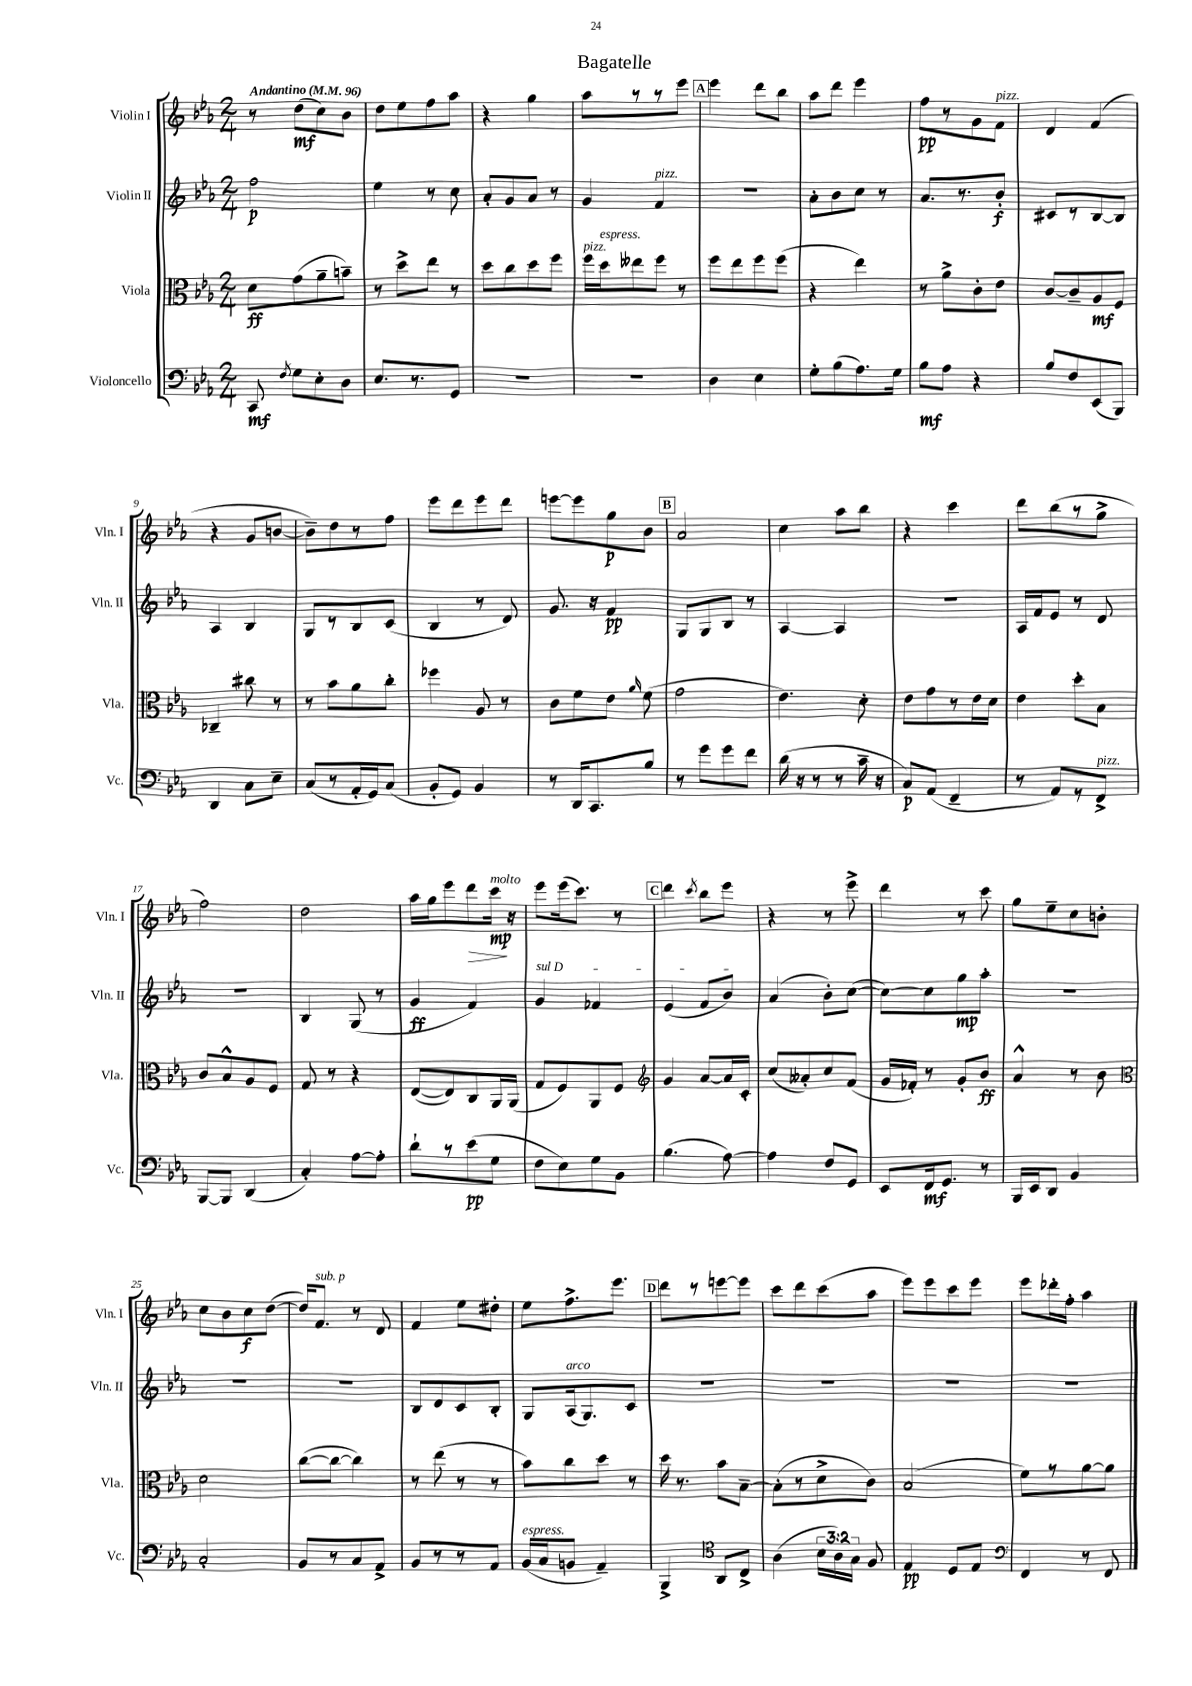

**kern	**kern	**kern	**kern
*staff4	*staff3	*staff2	*staff1
*clefF4	*clefC3	*clefG2	*clefG2
*k[b-e-a-]	*k[b-e-a-]	*k[b-e-a-]	*k[b-e-a-]
*M2/4	*M2/4	*M2/4	*M2/4
*MM96	*MM96	*MM96	*MM96
8CC	8d	2ff	8r
8qF	.	.	.
8G	(8g	.	(8dd
8E-'	8a-~	.	8cc)
8D	8b~)	.	8b-
=	=	=	=
8.E-	8r	4ee-	8dd
.	8dd^	.	8ee-
8.r	.	.	.
.	8ee-	8r	8ff
8GG	8r	8cc	8aa-
=	=	=	=
2r	8dd	8a-'	4r
.	8cc	8g	.
.	8dd	8a-	4gg
.	8ff	8r	.
=	=	=	=
2r	16ff	4g	8aa-
.	16dd	.	.
.	8ee--	.	8r
.	8ff	4f	8r
.	8r	.	8eee-
=	=	=	=
4D	8ff	2r	4eee-
.	8ee-	.	.
4E-	8ff	.	8ddd
.	(8ff	.	8bb-
=	=	=	=
8G'	4r	8a-'	8aa-
(8B-	.	8b-	8ddd
8.A-)	4ee-)	8cc	4eee-
.	.	8r	.
16G	.	.	.
=	=	=	=
8B-	8r	8.a-	8ff
8A-	8a-^	.	8r
.	.	8.r	.
4r	8c'	.	8g
.	8e-	8b-'	8f
=	=	=	=
8B-	[8c	8c#	4d
8F	8c~]	8r	.
(8EE-	8A-	[8B-	(4f
8BBB-)	8F	8B-]	.
=	=	=	=
4DD	4C-~	4A-	4r
8C	8cc#	4B-	8g
8E-~	8r	.	[8b
=	=	=	=
(8C	8r	8G	8b~])
8r	8b-	8r	8dd
16AA-'	8a-	8B-	8r
16GG)	.	.	.
(8C	8cc'	(8c	8ff
=	=	=	=
8BB-'	4ff-	4B-	8eee-
8GG)	.	.	8ddd
4BB-	8A-	8r	8eee-
.	8r	8d)	8ddd
=	=	=	=
8r	8c	8.g	[8eee
16DD	8f	.	8eee]
8.CC	.	16r	.
.	8e-	4f	8gg
.	16qqa-	.	.
8B-	(8f	.	8b-
=	=	=	=
8r	2g	8G	2a-
8g	.	8G	.
8g	.	8B-	.
8f	.	8r	.
=	=	=	=
(16d	4.e-)	[4A-	4cc
16r	.	.	.
8r	.	.	.
8r	.	4A-]	8aa-
16c~	8d'	.	8bb-
16r	.	.	.
=	=	=	=
8C)	8e-	2r	4r
(8AA-	8g	.	.
4FF~	8r	.	4ccc
.	16e-	.	.
.	16d	.	.
=	=	=	=
8r	4e-	16A-	8ddd
.	.	16f	.
8AA-)	.	8e-	(8bb-
8r	8dd'	8r	8r
8FF^	8B-	8d	8gg^
=	=	=	=
[8BBB-	8c	2r	2ff)
8BBB-]	8B-^^	.	.
(4DD	8A-	.	.
.	8F	.	.
=	=	=	=
4C')	8G	4B-	2dd
.	8r	.	.
[8A-	4r	(8G	.
8A-']	.	8r	.
=	=	=	=
8d`	([8E-	4g	16aa-
.	.	.	16gg
8r	8E-])	.	8eee-
(8e-	8C	4f)	8ddd
8G	16AA-	.	16ccc
.	(16AA-	.	16r
=	=	=	=
8F	8G	4g	8eee-
8E-)	8F)	.	(16eee-
.	.	.	8.ccc)
8G	8AA-	4f-	.
8BB-	8F	.	8r
=	=	=	=
*	*clefG2	*	*
(4.B-	4g	(4e-	4ddd
.	.	.	8qccc
.	[8a-	8f	8bb-
[8A-)	16a-]	8b-)	8eee-
.	16c'	.	.
=	=	=	=
4A-]	(8cc	(4a-	4r
.	8a--')	.	.
8F	8cc	8b-')	8r
8GG	(8f	([8cc	8eee-^
=	=	=	=
8EE-	16g	8cc_)	4ddd
.	16f-')	.	.
16FF	8r	8cc]	.
8.GG	.	.	.
.	8g'	8gg	8r
8r	8b-	8aa-'	8ccc
=	=	=	=
16BBB-	4a-^^	2r	8gg
16EE-	.	.	.
8DD	.	.	8ee-~
4BB-	8r	.	8cc
.	8b-	.	8b'
=	=	=	=
*	*clefC3	*	*
2C'	2d	2r	8cc
.	.	.	8b-
.	.	.	8cc
.	.	.	([8dd
=	=	=	=
8BB-	([8cc	2r	16dd])
.	.	.	8.f
8r	8cc_	.	.
8C	4cc])	.	8r
8AA-^	.	.	8d
=	=	=	=
8BB-	8r	8B-	4f
8r	(8ee-	8d	.
8r	8r	8c	8ee-
8AA-	8r	8B-'	8dd#'
=	=	=	=
(16BB-	8b-)	8G	8ee-
16C	.	.	.
8BB	8cc	(16A-	8.ff^
.	.	8.G)	.
4AA-~)	8dd	.	.
.	.	.	8.eee-
.	8r	8c	.
=	=	=	=
4BBB-^	16dd	2r	8ddd
.	8.r	.	.
.	.	.	8r
*clefC4	*	*	*
8AA-	8b-	.	[8eee
8C^	[8B-~	.	8eee]
=	=	=	=
(4A-	(8B-']	2r	8ccc
.	8r	.	8ddd
24B-	8d^	.	(8ccc
24A-)	.	.	.
24G	.	.	.
8F	8c)	.	8aa-
=	=	=	=
4E-	(2B-	2r	8eee-)
.	.	.	8eee-
8D	.	.	8ccc
8E-	.	.	8eee-
=	=	=	=
*clefF4	*	*	*
4FF	8f)	2r	8eee-
.	8r	.	16ddd-'
.	.	.	16ff'
8r	[8a-	.	4aa-
8FF	8a-]	.	.
==	==	==	==
*-	*-	*-	*-
